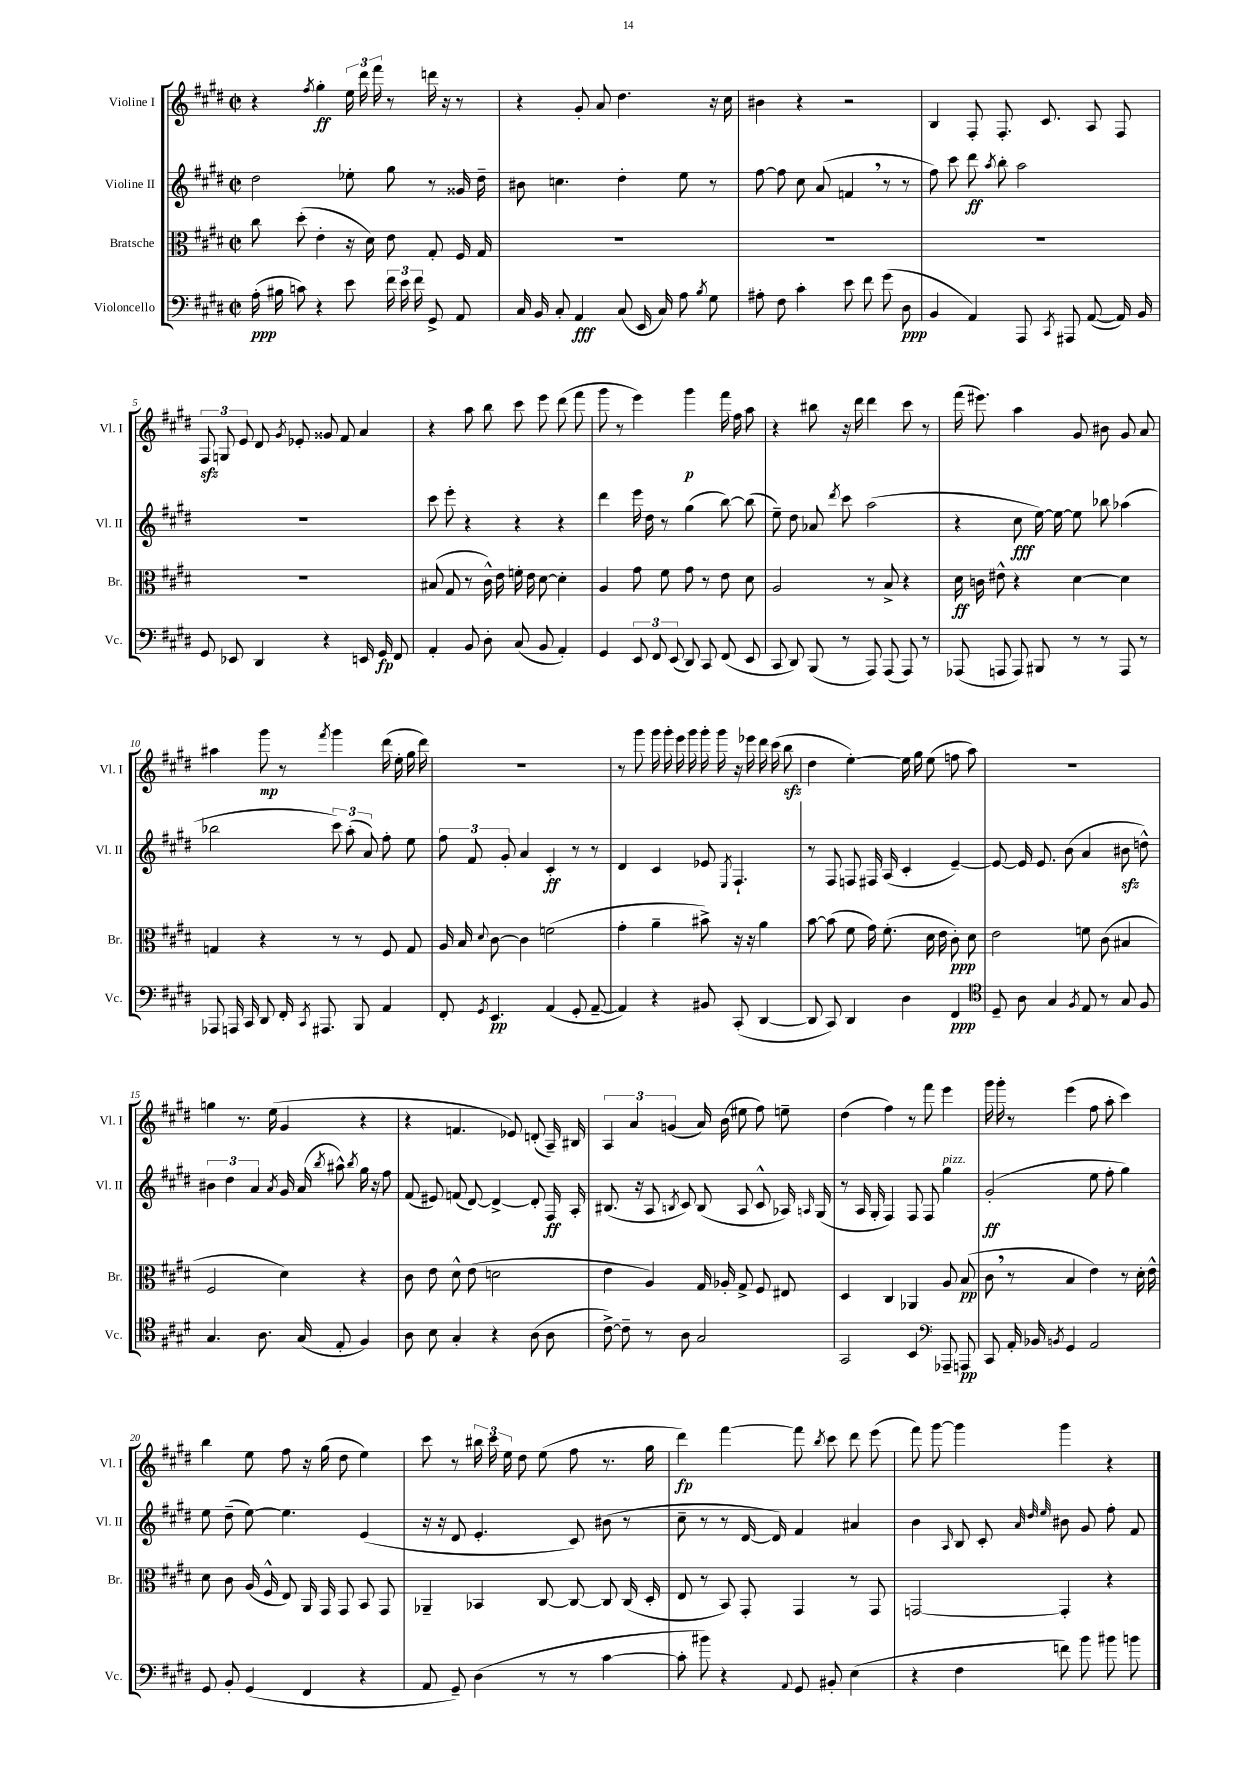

**kern	**dynam	**kern	**dynam	**kern	**dynam	**kern	**dynam
*part4	*part4	*part3	*part3	*part2	*part2	*part1	*part1
*staff4	*staff4	*staff3	*staff3	*staff2	*staff2	*staff1	*staff1
*I"Violoncello	*	*I"Bratsche	*	*I"Violine II	*	*I"Violine I	*
*I'Vc.	*	*I'Br.	*	*I'Vl. II	*	*I'Vl. I	*
*clefF4	*	*clefC3	*	*clefG2	*	*clefG2	*
*k[f#c#g#d#]	*	*k[f#c#g#d#]	*	*k[f#c#g#d#]	*	*k[f#c#g#d#]	*
*M2/2	*	*M2/2	*	*M2/2	*	*M2/2	*
*met(c|)	*	*met(c|)	*	*met(c|)	*	*met(c|)	*
=1	=1	=1	=1	=1	=1	=1	=1
(16A'\	ppp	8cc#\	.	2dd#\	.	4r	.
16B#X\	.	.	.	.	.	.	.
8cn\)	.	(8dd#'\	.	.	.	.	.
.	.	.	.	.	.	8qff#/	.
4r	.	4e'\	.	.	.	4gg#'\	ff
8e\	.	16r	.	8ee-X'\	.	24ee\	.
.	.	.	.	.	.	24ddd#\	.
.	.	16d#\)	.	.	.	.	.
.	.	.	.	.	.	24fff#\	.
24f#\	.	8e\	.	8gg#\	.	8r	.
24e\	.	.	.	.	.	.	.
24f#\	.	.	.	.	.	.	.
8GG#^/	.	8G#'/	.	8r	.	16dddn\	.
.	.	.	.	.	.	16r	.
8AA/	.	16F#/	.	16g##X/	.	8r	.
.	.	16G#/	.	16dd#~\	.	.	.
=2	=2	=2	=2	=2	=2	=2	=2
16C#/	.	1r	.	8b#X\	.	4r	.
16BB/	.	.	.	.	.	.	.
8C#'/	.	.	.	4.ccn\	.	.	.
4AA/	fff	.	.	.	.	8g#'/	.
.	.	.	.	.	.	8a/	.
(8C#/	.	.	.	4dd#'\	.	4.dd#\	.
16EE/	.	.	.	.	.	.	.
16C#/)	.	.	.	.	.	.	.
8A\	.	.	.	8ee\	.	.	.
8qB/	.	.	.	.	.	.	.
8G#\	.	.	.	8r	.	16r	.
.	.	.	.	.	.	16cc#\	.
=3	=3	=3	=3	=3	=3	=3	=3
8A#X'\	.	1r	.	[8ff#\	.	4b#X\	.
8F#\	.	.	.	8ff#\]	.	.	.
4c#'\	.	.	.	8cc#\	.	4r	.
.	.	.	.	(8a/	.	.	.
8e\	.	.	.	4fn,/	.	2r	.
8f#\	.	.	.	.	.	.	.
(8g#\	.	.	.	8r	.	.	.
8D#\	ppp	.	.	8r	.	.	.
=4	=4	=4	=4	=4	=4	=4	=4
4BB/	.	1r	.	8ff#\)	.	4B/	.
.	.	.	.	8ccc#\	.	.	.
4AA/)	.	.	.	8ddd#\	ff	8F#'/	.
.	.	.	.	8qaa/	.	.	.
.	.	.	.	8bb'\	.	8.F#'/	.
8AAA/	.	.	.	2aa\	.	.	.
.	.	.	.	.	.	8.c#/	.
8qCC#/	.	.	.	.	.	.	.
8AAA#X/	.	.	.	.	.	.	.
([8AA/	.	.	.	.	.	8A/	.
16AA/])	.	.	.	.	.	8F#/	.
16BB/	.	.	.	.	.	.	.
!!LO:LB:g=z
=5	=5	=5	=5	=5	=5	=5	=5
8GG#/	.	1r	.	1r	.	12F#zz/	.
.	.	.	.	.	.	12Gn/	.
8EE-X/	.	.	.	.	.	.	.
.	.	.	.	.	.	12e/	.
4DD#/	.	.	.	.	.	8d#/	.
.	.	.	.	.	.	8qg#/	.
.	.	.	.	.	.	8e-X'/	.
4r	.	.	.	.	.	8g##X/	.
.	.	.	.	.	.	8f#/	.
16EEn/	.	.	.	.	.	4a/	.
16GG#/	fp	.	.	.	.	.	.
8FF#/	.	.	.	.	.	.	.
=6	=6	=6	=6	=6	=6	=6	=6
4AA'/	.	(8B#X/	.	8ccc#\	.	4r	.
.	.	8G#/	.	8eee'\	.	.	.
8BB/	.	8r	.	4r	.	8aa\	.
8D#'\	.	16c#^^\)	.	.	.	8bb\	.
.	.	16e\	.	.	.	.	.
(8C#/	.	16fn'\	.	4r	.	8ccc#\	.
.	.	16e\	.	.	.	.	.
8BB/	.	[8d#\	.	.	.	8eee\	.
4AA'/)	.	4d#'\]	.	4r	.	(8ddd#\	.
.	.	.	.	.	.	8fff#\	.
=7	=7	=7	=7	=7	=7	=7	=7
4GG#/	.	4A/	.	4ddd#\	.	8ggg#\	.
.	.	.	.	.	.	8r	.
12EE/	.	8g#\	.	16eee\	.	4eee\)	.
.	.	.	.	16dd#\	.	.	.
12FF#/	.	.	.	.	.	.	.
.	.	8f#\	.	8r	.	.	.
(12EE/	.	.	.	.	.	.	.
8DD#/)	.	8g#\	.	(4gg#\	.	4ggg#\	p
8CC#/	.	8r	.	.	.	.	.
(8FF#/	.	8e\	.	[8bb\)	.	16fff#\	.
.	.	.	.	.	.	16ff#\	.
8EE/	.	8d#\	.	(8bb\]	.	8aa\	.
=8	=8	=8	=8	=8	=8	=8	=8
8CC#/	.	2A/	.	8ee~\)	.	4r	.
8DD#/)	.	.	.	8dd#\	.	.	.
(8BBB/	.	.	.	8a-X/	.	8bb#X\	.
.	.	.	.	8qddd#/	.	.	.
8r	.	.	.	8ccc#\	.	16r	.
.	.	.	.	.	.	16ddd#\	.
8AAA/)	.	8r	.	(2aa\	.	4ddd#\	.
(8AAA/	.	8B^/	.	.	.	.	.
8AAA/)	.	4r	.	.	.	8ccc#\	.
8r	.	.	.	.	.	8r	.
=9	=9	=9	=9	=9	=9	=9	=9
(8AAA-X/	.	16d#\	ff	4r	.	(16fff#\	.
.	.	16cn\	.	.	.	8.eee#X\)	.
8AAAn/	.	8e#X^^\	.	.	.	.	.
8AAA/)	.	4r	.	8cc#\	fff	4aa\	.
8BBB#X/	.	.	.	[16ee\)	.	.	.
.	.	.	.	16ee\_	.	.	.
8r	.	[4d#\	.	8ee\]	.	8g#/	.
8r	.	.	.	8bb-X\	.	8b#X\	.
8AAA/	.	4d#\]	.	(4aa-X\	.	8g#/	.
8r	.	.	.	.	.	8a/	.
!!LO:LB:g=z
=10	=10	=10	=10	=10	=10	=10	=10
8AAA-X/	.	4Gn/	.	2bb-X\	.	4aa#X\	.
16AAAn/	.	.	.	.	.	.	.
16CC#/	.	.	.	.	.	.	.
8DD#/	.	4r	.	.	.	8ggg#\	mp
16FF#'/	.	.	.	.	.	8r	.
8qCC#/	.	.	.	.	.	.	.
8.AAA#X/	.	.	.	.	.	.	.
.	.	.	.	.	.	8qfff#/	.
.	.	8r	.	12ccc#\)	.	4ggg#\	.
.	.	.	.	(12aa'\	.	.	.
8BBB/	.	8r	.	.	.	.	.
.	.	.	.	12a/)	.	.	.
4AA/	.	8F#/	.	8ff#'\	.	(16ddd#\	.
.	.	.	.	.	.	16ee'\	.
.	.	8G/	.	8ee\	.	16gg#\	.
.	.	.	.	.	.	16ddd#\)	.
=11	=11	=11	=11	=11	=11	=11	=11
8FF#'/	.	16A/	.	12ff#\	.	1r	.
.	.	16B/	.	.	.	.	.
.	.	.	.	12f#/	.	.	.
8qGG#/	.	8qqd#/	.	.	.	.	.
4.EE/	pp	[8c#\	.	.	.	.	.
.	.	.	.	12g#'/	.	.	.
.	.	4c#\]	.	4a/	.	.	.
(4AA/	.	(2fn\	.	4c#'/	ff	.	.
8GG#'/	.	.	.	8r	.	.	.
[8AA~/	.	.	.	8r	.	.	.
=12	=12	=12	=12	=12	=12	=12	=12
4AA/])	.	4g#'\	.	4d#/	.	8r	.
.	.	.	.	.	.	8ggg#\	.
4r	.	4a~\	.	4c#/	.	16ggg#\	.
.	.	.	.	.	.	16ggg#'\	.
.	.	.	.	.	.	16eee\	.
.	.	.	.	.	.	16ggg#\	.
8BB#X/	.	8b#X^\)	.	8e-X/	.	16ggg#'\	.
.	.	.	.	.	.	16ggg#\	.
.	.	.	.	8qE/	.	.	.
(8CC#'/	.	16r	.	4.F#`/	.	16r	.
.	.	16r	.	.	.	16eee-X\	.
[4DD#/	.	4a\	.	.	.	16ddd#\	.
.	.	.	.	.	.	(16ccc#\	.
.	.	.	.	.	.	8bbzz\	.
=13	=13	=13	=13	=13	=13	=13	=13
8DD#/]	.	[8b\	.	8r	.	4dd#\	.
8CC#/)	.	(8b\]	.	8F#/	.	.	.
4DD#/	.	8f#\	.	8Fn/	.	[4ee'\)	.
.	.	16g#\)	.	16F#X/	.	.	.
.	.	(8.f#'\	.	(16A/	.	.	.
4D#\	.	.	.	4c#'/	.	16ee\]	.
.	.	.	.	.	.	16gg#\	.
.	.	16d#\	.	.	.	(8ee\	.
.	.	16e\	.	.	.	.	.
4FF#/	ppp	8c#'\)	ppp	[4e~/)	.	8ffn\	.
.	.	8d#\	.	.	.	8aa\)	.
=14	=14	=14	=14	=14	=14	=14	=14
*clefC4	*	*	*	*	*	*	*
8D#~/	.	2e\	.	8e/_	.	1r	.
8A\	.	.	.	16e/]	.	.	.
.	.	.	.	8.e/	.	.	.
4G#/	.	.	.	.	.	.	.
.	.	.	.	(8b\	.	.	.
8qF#/	.	.	.	.	.	.	.
8E/	.	8fn\	.	4a/	.	.	.
8r	.	(8c#\	.	.	.	.	.
8G#/	.	4B#X/	.	8b#Xzz\	.	.	.
8F#/	.	.	.	8ddn^^\)	.	.	.
!!LO:LB:g=z
=15	=15	=15	=15	=15	=15	=15	=15
4.G#/	.	2F#/	.	6b#X\	.	4ggn\	.
.	.	.	.	6dd#\	.	.	.
.	.	.	.	.	.	8.r	.
.	.	.	.	6a/	.	.	.
8.A\	.	.	.	.	.	.	.
.	.	.	.	.	.	(16ee\	.
.	.	.	.	8qa/	.	.	.
.	.	4d#\)	.	16g#/	.	4g#/	.
(16G#/	.	.	.	(16a/	.	.	.
.	.	.	.	8qbb/	.	.	.
8E'/	.	.	.	8aa#X^^\)	.	.	.
.	.	.	.	8qbb/	.	.	.
4F#/)	.	4r	.	16gg#\	.	4r	.
.	.	.	.	16r	.	.	.
.	.	.	.	8ff#\	.	.	.
=16	=16	=16	=16	=16	=16	=16	=16
8A\	.	8c#\	.	(8f#/	.	4r	.
8B\	.	8e\	.	8e#X/)	.	.	.
4G#'/	.	8d#^^\	.	(8fn/	.	4.fn/	.
.	.	(8e\	.	[8d#/)	.	.	.
4r	.	2dn\	.	4d#^/_	.	.	.
.	.	.	.	.	.	8e-X/)	.
(8A\	.	.	.	8d#'/]	.	(8dn'/	.
8A\	.	.	.	16F#/	ff	16A~/)	.
.	.	.	.	16A'/	.	16B#X/	.
=17	=17	=17	=17	=17	=17	=17	=17
[8c#^\)	.	4e\	.	(8.B#X/	.	6A/	.
8c#~\]	.	.	.	.	.	.	.
.	.	.	.	.	.	6a/	.
.	.	.	.	16r	.	.	.
8r	.	4A/)	.	8A/	.	.	.
.	.	.	.	.	.	(6gn/	.
.	.	.	.	8qBn/	.	.	.
8A\	.	.	.	8c#/)	.	.	.
2G#/	.	16G#/	.	(8B/	.	16a/)	.
.	.	16A-X'/	.	.	.	(16b\	.
.	.	8G#^/	.	8A/	.	8ee#X\	.
.	.	8F#/	.	8c#^^/	.	8ff#\)	.
.	.	8E#X/	.	16A-X/)	.	8een~\	.
.	.	.	.	16qqAn/	.	.	.
.	.	.	.	(16G#/	.	.	.
=18	=18	=18	=18	=18	=18	=18	=18
2GG#/	.	4D#/	.	8r	.	(4dd#\	.
.	.	.	.	16A/	.	.	.
.	.	.	.	16G#'/	.	.	.
.	.	4C#/	.	4F#/)	.	4ff#\)	.
4BB/	.	4AA-X/	.	8F#/	.	8r	.
.	.	.	.	8F#/	.	8fff#\	.
*clefF4	*	*	*	*	*	*	*
!	!	!	!	!LO:TX:a:i:t=pizz.	!	!	!
8AAA-X~/	.	8A/	.	4gg#\	.	4eee\	.
8AAAn/	pp	(8B/	pp	.	.	.	.
=19	=19	=19	=19	=19	=19	=19	=19
8CC#/	.	8c#,\	.	(2g#'/	ff	16ggg#\	.
.	.	.	.	.	.	16ggg#'\	.
16AA'/	.	8r	.	.	.	8r	.
16BB-X/	.	.	.	.	.	.	.
8qBBn/	.	.	.	.	.	.	.
4GG#/	.	4B/	.	.	.	(4eee\	.
2AA/	.	4e\)	.	8ee\	.	8ff#\	.
.	.	.	.	8ff#'\	.	8aa'\	.
.	.	8r	.	4gg#\)	.	4ccc#\)	.
.	.	16d#'\	.	.	.	.	.
.	.	16e^^\	.	.	.	.	.
!!LO:LB:g=z
=20	=20	=20	=20	=20	=20	=20	=20
8GG#/	.	8d#\	.	8ee\	.	4bb\	.
8BB'/	.	8c#\	.	(8dd#~\	.	.	.
(4GG#/	.	(16A/	.	[8ee\)	.	8ee\	.
.	.	16F#^^/	.	.	.	.	.
.	.	8E/)	.	4.ee\]	.	8ff#\	.
4FF#/	.	16AA/	.	.	.	16r	.
.	.	16GG#/	.	.	.	(16gg#\	.
.	.	8GG#/	.	.	.	8dd#\	.
4r	.	8BB/	.	(4e/	.	4ee\)	.
.	.	8GG#/	.	.	.	.	.
=21	=21	=21	=21	=21	=21	=21	=21
8AA/	.	4AA-X~/	.	16r	.	8ccc#\	.
.	.	.	.	16r	.	.	.
8GG#~/)	.	.	.	8d#/	.	8r	.
(4D#\	.	4BB-X/	.	4.e'/	.	24bb#X\	.
.	.	.	.	.	.	24ccc#\	.
.	.	.	.	.	.	24ee\	.
.	.	.	.	.	.	8dd#\	.
8r	.	[8C#/	.	.	.	(8ee\	.
8r	.	8C#/_	.	8c#/)	.	8ff#\	.
[4c#\	.	8C#/]	.	(8b#X\	.	8.r	.
.	.	(16C#/	.	8r	.	.	.
.	.	16D#'/	.	.	.	16gg#\	.
=22	=22	=22	=22	=22	=22	=22	=22
8c#'\]	.	8E/	.	8cc#~\	.	4ddd#\)	fp
8b#X\)	.	8r	.	8r	.	.	.
4r	.	8BB/)	.	8r	.	[4fff#\	.
.	.	8GG#'/	.	[16d#/	.	.	.
.	.	.	.	16d#/])	.	.	.
8qqAA/	.	.	.	.	.	.	.
8GG#/	.	4GG#/	.	4f#/	.	8fff#\]	.
.	.	.	.	.	.	8qbb/	.
8BB#X'/	.	.	.	.	.	8ccc#\	.
(4E\	.	8r	.	4a#X/	.	8ddd#\	.
.	.	8GG#/	.	.	.	(8eee\	.
=23	=23	=23	=23	=23	=23	=23	=23
4r	.	[2GGn/	.	4b\	.	8fff#\)	.
.	.	.	.	.	.	[8ggg#\	.
.	.	.	.	16qqA/	.	.	.
4F#\	.	.	.	8B/	.	4ggg#\]	.
.	.	.	.	8c#'/	.	.	.
.	.	.	.	32qqa/	.	.	.
.	.	.	.	32qqdd#/	.	.	.
.	.	.	.	32qqee/	.	.	.
8fn\)	.	4GG'/]	.	8b#X\	.	4ggg#\	.
8b\	.	.	.	8g#/	.	.	.
8b#X\	.	4r	.	8ff#'\	.	4r	.
8bn\	.	.	.	8f#/	.	.	.
==	==	==	==	==	==	==	==
*-	*-	*-	*-	*-	*-	*-	*-
